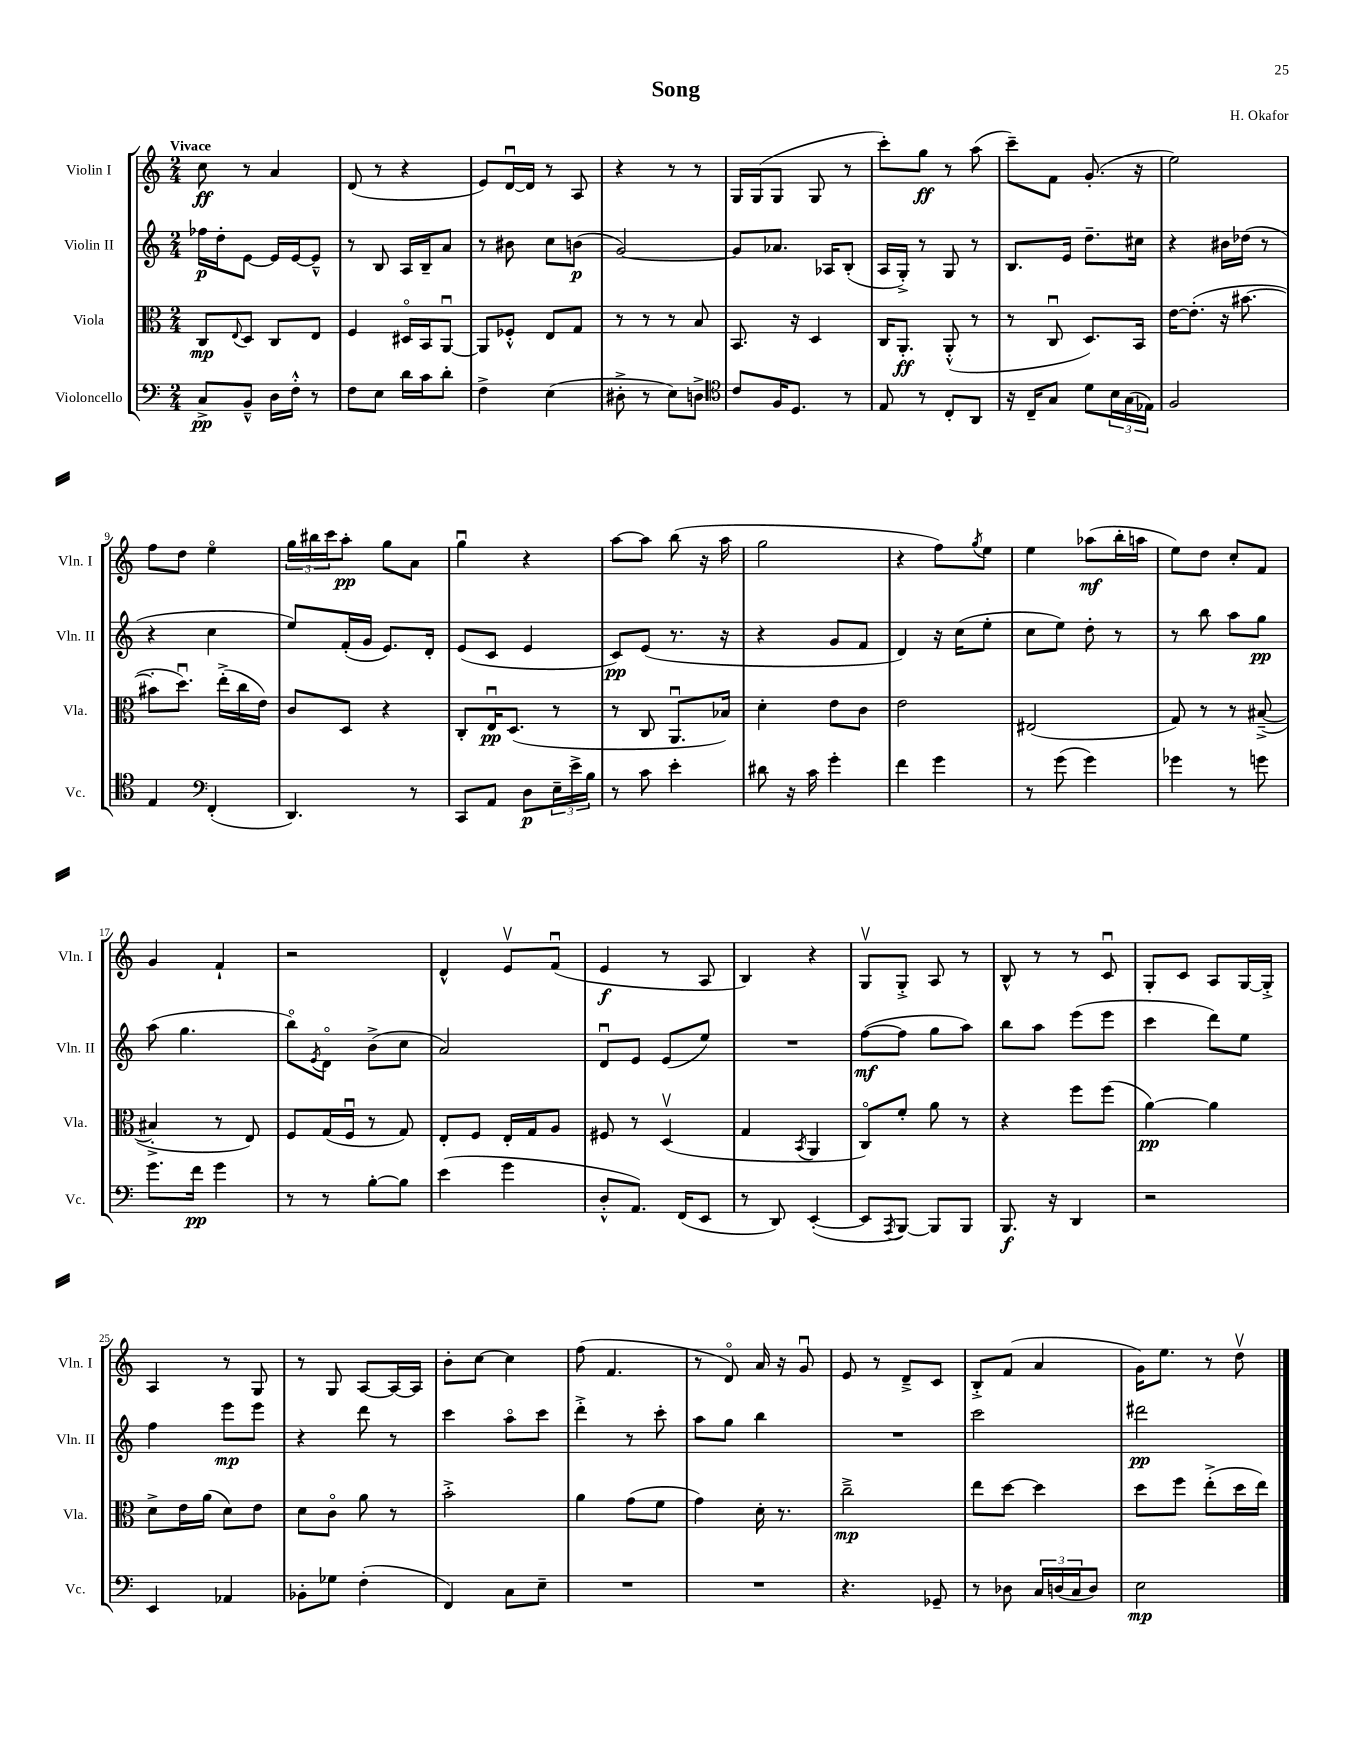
\header { title = "Song" composer = "H. Okafor" }
<<
\new StaffGroup <<
\new Staff = "s0" \with { instrumentName = "Violin I" shortInstrumentName = "Vln. I" } {
    \clef treble \key c \major \numericTimeSignature \time 2/4 \tempo "Vivace"
    c''8\ff r8 a'4 |
    d'8( r8 r4 |
    e'8) d'16~\downbow d'16 r8 a8 |
    r4 r8 r8 |
    g16 g16( g8 g8 r8 |
    c'''8-.) g''8\ff r8 a''8( |
    c'''8--) f'8 g'8.-.( r16 |
    e''2) |
    f''8 d''8 e''4\flageolet |
    \tuplet 3/2 { g''16 bis''16 c'''16 } a''8-.\pp g''8 a'8 |
    g''4\downbow r4 |
    a''8~ a''8 b''8( r16 a''16 |
    g''2 |
    r4 f''8) \acciaccatura { g''8 } e''8 |
    e''4 aes''8\mf( b''16-. a''16 |
    e''8) d''8 c''8-. f'8 |
    g'4 f'4-! |
    r2 |
    d'4-^ e'8\upbow f'8\downbow( |
    e'4\f r8 a8 |
    b4) r4 |
    g8\upbow g8-.-> a8 r8 |
    b8-^ r8 r8 c'8\downbow |
    g8-. c'8 a8 g16~ g16-.-> |
    a4 r8 g8 |
    r8 g8 a8~ a16~ a16 |
    b'8-. c''8~ c''4 |
    f''8( f'4. |
    r8 d'8\flageolet) a'16 r16 g'8\downbow |
    e'8 r8 d'8---> c'8 |
    b8-.-> f'8( a'4 |
    g'16) e''8. r8 d''8\upbow \bar "|." |
}
\new Staff = "s1" \with { instrumentName = "Violin II" shortInstrumentName = "Vln. II" } {
    \clef treble \key c \major \numericTimeSignature \time 2/4
    fes''16\p d''16-. e'8~ e'16 e'16~ e'8---^ |
    r8 b8 a16 b16-- a'8 |
    r8 bis'8 c''8 b'8\p( |
    g'2~) |
    g'8 aes'8. aes16 b8-.( |
    a16 g16-.->) r8 g8 r8 |
    b8. e'16 d''8.-- cis''16 |
    r4 bis'16 des''16( r8 |
    r4 c''4 |
    e''8) f'16-.( g'16 e'8.) d'16-. |
    e'8( c'8 e'4 |
    c'8\pp) e'8( r8. r16 |
    r4 g'8 f'8 |
    d'4) r16 c''16( e''8-. |
    c''8 e''8) d''8-. r8 |
    r8 b''8 a''8 g''8\pp |
    a''8( g''4. |
    b''8\flageolet) \acciaccatura { e'8 } d'8\flageolet b'8->( c''8 |
    a'2) |
    d'8\downbow e'8 e'8( e''8) |
    R2 |
    f''8~\mf( f''8 g''8 a''8) |
    b''8 a''8 e'''8( e'''8 |
    c'''4 d'''8) e''8 |
    f''4 e'''8\mp e'''8 |
    r4 d'''8 r8 |
    c'''4 a''8\flageolet c'''8 |
    d'''4-.-> r8 c'''8-. |
    a''8 g''8 b''4 |
    R2 |
    c'''2 |
    dis'''2\pp \bar "|." |
}
\new Staff = "s2" \with { instrumentName = "Viola" shortInstrumentName = "Vla." } {
    \clef alto \key c \major \numericTimeSignature \time 2/4
    c8\mp \appoggiatura { e8 } d8 c8 e8 |
    f4 dis16\flageolet b,16 a,8~\downbow |
    a,8 fes8-.-^ e8 g8 |
    r8 r8 r8 b8 |
    b,8. r16 d4 |
    c16 a,8.-.\ff a,8-.-^( r8 |
    r8 c8\downbow d8.) b,16 |
    e'16~ e'8.-.( r16 bis'8.~ |
    bis'8-. d''8.\downbow) e''16-.->( c''16 e'16) |
    c'8 d8 r4 |
    c8-. e16\downbow\pp d8.( r8 |
    r8 c8 a,8.\downbow bes16) |
    d'4-. e'8 c'8 |
    e'2 |
    eis2( |
    g8) r8 r8 bis8~--->( |
    bis4-.-> r8 e8) |
    f8 g16( f16\downbow r8 g8) |
    e8-. f8 e16-. g16 a8 |
    fis8 r8 d4\upbow( |
    g4 \acciaccatura { b,8 } a,4 |
    c8\flageolet) f'8-. a'8 r8 |
    r4 f''8 f''8( |
    a'4~\pp) a'4 |
    d'8-> e'16 a'16( d'8) e'8 |
    d'8 c'8\flageolet a'8 r8 |
    b'2-.-> |
    a'4 g'8( f'8 |
    g'4) d'16-. r8. |
    c''2--->\mp |
    e''8 d''8~ d''4 |
    d''8 f''8 e''8-.->( d''16 e''16) \bar "|." |
}
\new Staff = "s3" \with { instrumentName = "Violoncello" shortInstrumentName = "Vc." } {
    \clef bass \key c \major \numericTimeSignature \time 2/4
    c8->\pp b,8---^ d16 f16-.-^ r8 |
    f8 e8 d'16 c'16 d'8-. |
    f4-> e4( |
    dis8-.-> r8 e8) d8-> |
    \clef tenor c'8 f16 d8. r8 |
    e8 r8 c8-. a,8 |
    r16 c16-- g8 d'8 \tuplet 3/2 { b16 g16( ees16) } |
    f2 |
    e4 \clef bass f,4-.( |
    d,4.) r8 |
    c,8 a,8 d8\p \tuplet 3/2 { e16-- e'16-> b16 } |
    r8 c'8 e'4-. |
    dis'8 r16 c'16 g'4-. |
    f'4 g'4 |
    r8 g'8( g'4) |
    ges'4 r8 g'8 |
    g'8. f'16\pp g'4 |
    r8 r8 b8~-. b8 |
    e'4( g'4 |
    d8-.-^ a,8.) f,16( e,8 |
    r8 d,8) e,4~-.( |
    e,8 \acciaccatura { a,,8 } b,,8~) b,,8 b,,8 |
    b,,8.\f r16 d,4 |
    r2 |
    e,4 aes,4 |
    bes,8-. ges8 f4-.( |
    f,4) c8 e8-- |
    R2 |
    R2 |
    r4. ges,8-- |
    r8 des8 \tuplet 3/2 { c16 d16( c16 } d8) |
    e2\mp \bar "|." |
}
>>
>>
